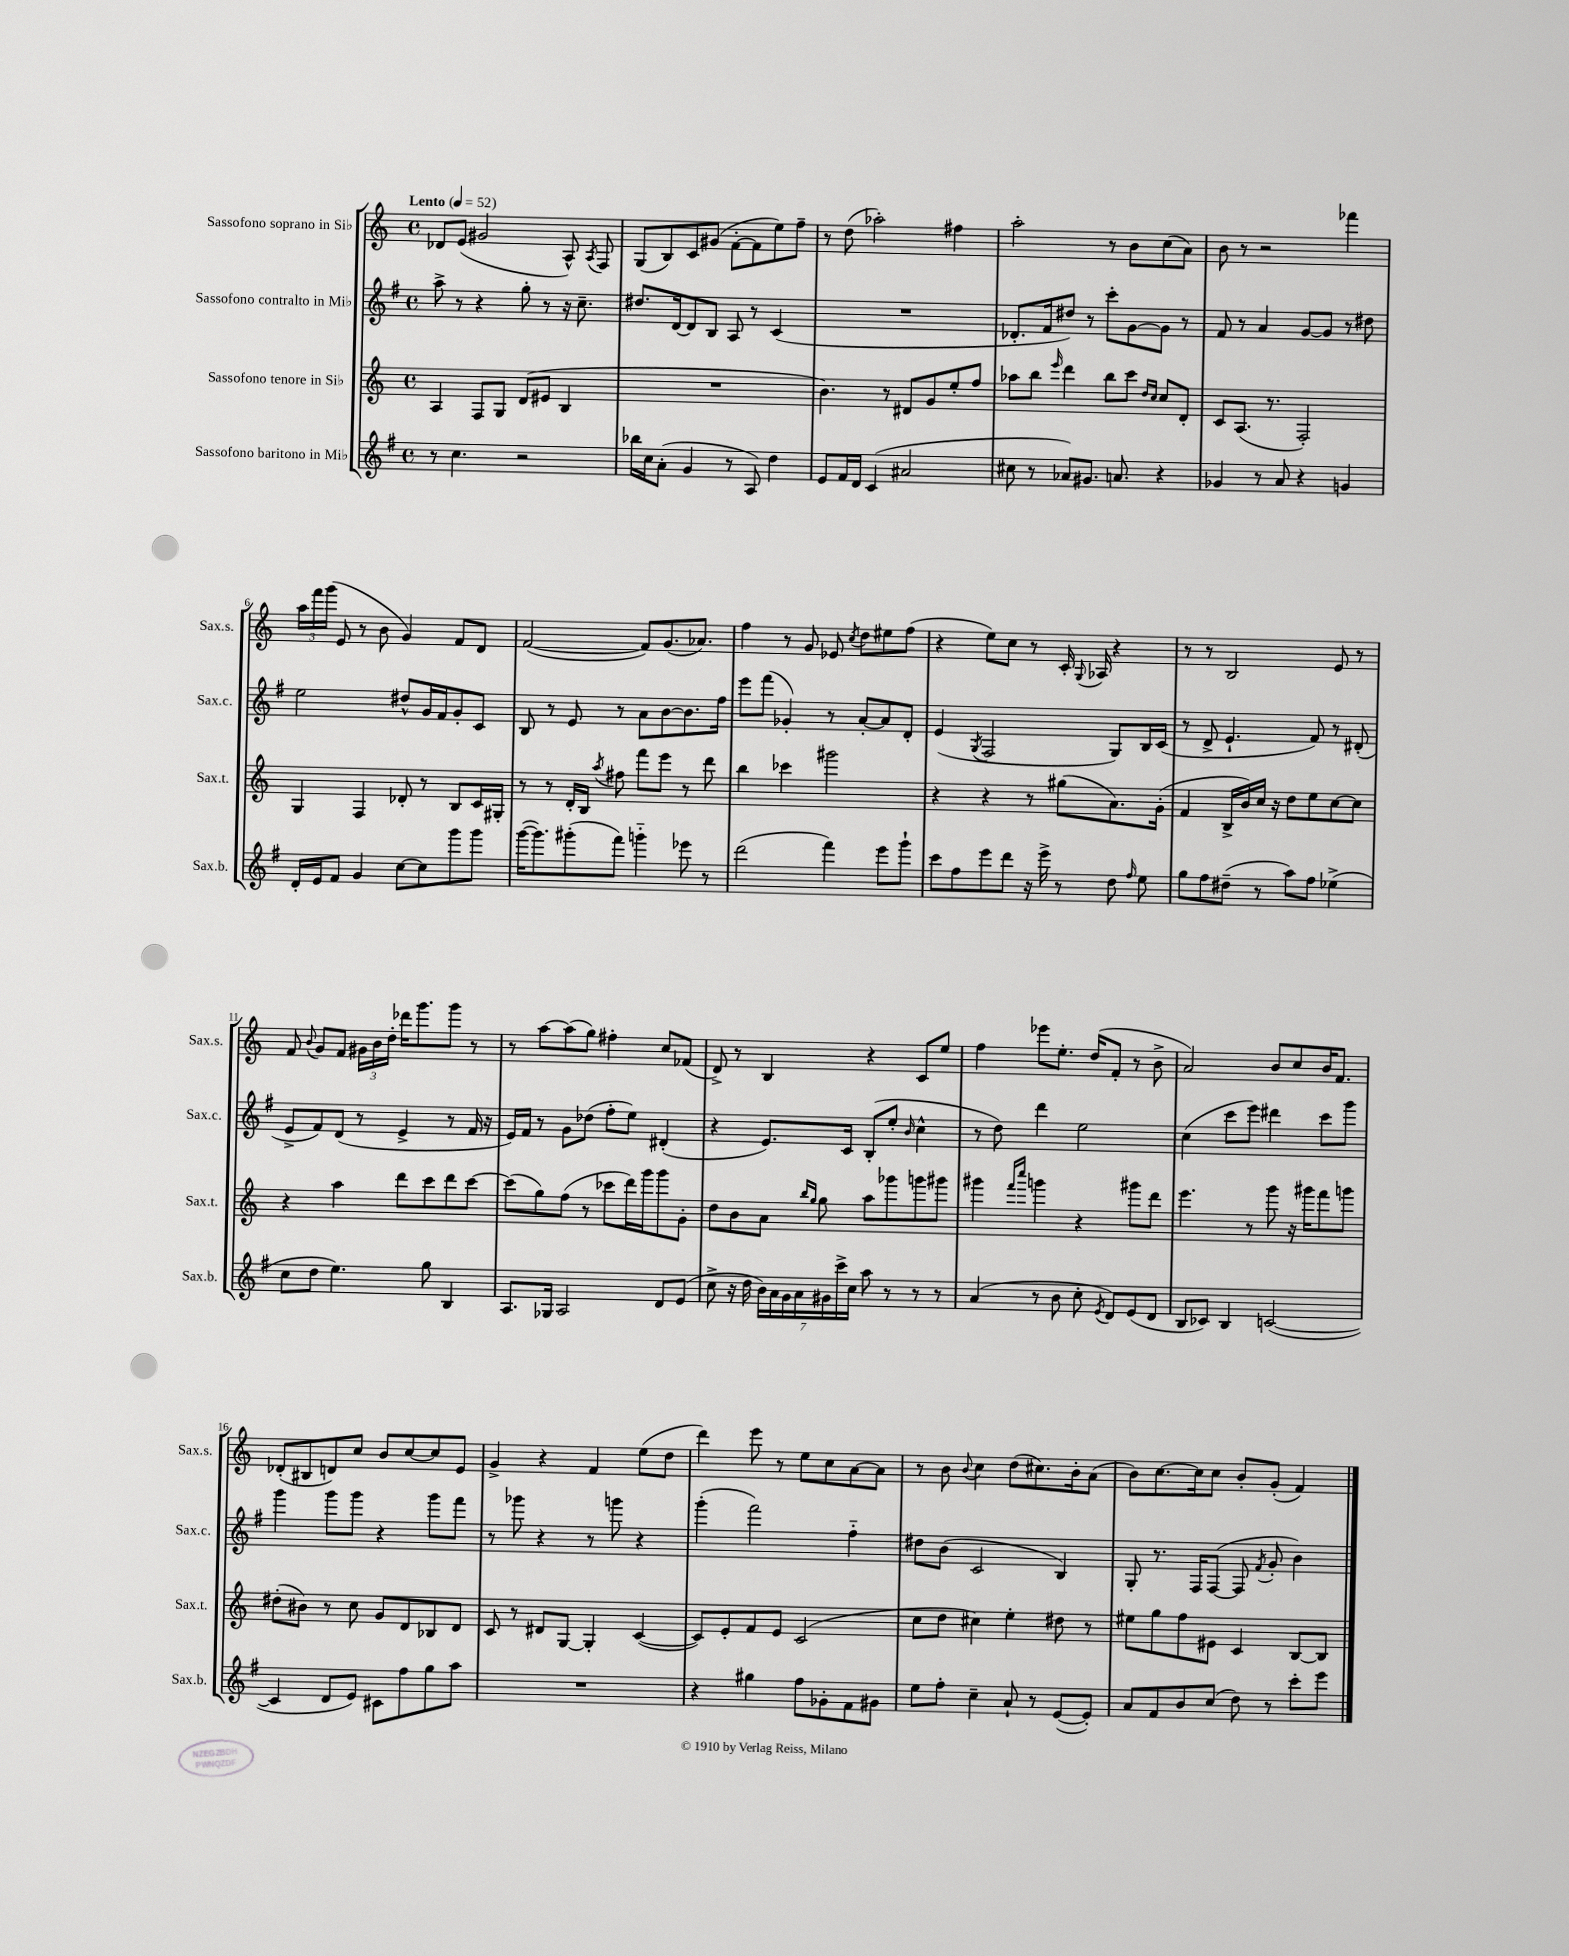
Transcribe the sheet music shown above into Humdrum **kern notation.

**kern	**kern	**kern	**kern
*staff4	*staff3	*staff2	*staff1
*clefG2	*clefG2	*clefG2	*clefG2
*k[f#]	*k[]	*k[f#]	*k[]
*M4/4	*M4/4	*M4/4	*M4/4
*met(c)	*met(c)	*met(c)	*met(c)
*MM52	*MM52	*MM52	*MM52
8r	4A/	8aa^\	8d-/L
4.cc\	.	8r	(8e/J
.	8F/L	4r	2g#/
.	8G/J	.	.
2r	(8d/L	8gg'\	.
.	8e#/J	8r	.
.	4B/	16r	8A^^/)
.	.	8.cc~\	.
.	.	.	8qA/
.	.	.	8F/
=	=	=	=
16bb-\LL	1r	8.dd#/L	(8G/L
16cc\J	.	.	.
(8a'\J	.	.	8B/)
.	.	[16d/k	.
4g/	.	8d/]	8c/
.	.	8B/J	(8g#/J
8r	.	8A/	[8f'\L
8A/)	.	8r	8f\]
4dd\	.	(4c/	8ee\)
.	.	.	8ff~\J
=	=	=	=
8e/L	4.b\)	1r	8r
16f#/L	.	.	(8dd\
16d/JJ	.	.	.
(4c/	.	.	2aa-'\)
.	8r	.	.
2a#/	8d#/L	.	.
.	8g/	.	.
.	8ee'/	.	4ff#\
.	8ff/J	.	.
=	=	=	=
8cc#\	8aa-\L	8.d-'/L	2aa'\
8r	8bb\J	.	.
.	.	16f#/k	.
.	16qqeee/	.	.
8a-/L)	4ddd\	8dd#/J)	.
8.g#/J	.	8r	.
.	8bb\L	8ccc'\L	8r
8.a/	.	.	.
.	8ccc\J	[8g\	8b\L
.	16qqdd/LL	.	.
.	16qqcc/JJ	.	.
4r	8cc/L	8g\]J	(8cc\
.	8d'/J	8r	8a\J)
=	=	=	=
4g-/	8c/L	8f#/	8b\
.	(8.A/J	8r	8r
8r	.	4a/	2r
.	8.r	.	.
8a/	.	.	.
4r	2F'/)	[8g/L	.
.	.	8g/]J	.
4g/	.	8r	4fff-\
.	.	8dd#\	.
=	=	=	=
16d'/LL	4G/	2ee\	24aa\LL
.	.	.	24fff\
16e/J	.	.	.
.	.	.	(24ggg\JJ
8f#/J	.	.	8e/
4g/	4F/	.	8r
.	.	.	8b\
[8cc\L	8d-'/	8dd#^^/L	4g/)
8cc\]	8r	16g/L	.
.	.	16f#/J	.
8ggg\	8B/L	8g'/	8f/L
8ggg\J	16c/L	8c/J	8d/J
.	16G#'/JJ	.	.
=	=	=	=
([16ggg\LK	8r	8B/	([2f/
8.ggg\])	.	.	.
.	8r	8r	.
(8ggg#'\	16d'/LL	8e/	.
.	16B/JJ	.	.
.	8qaa/	.	.
8fff#\J)	8ff#\	8r	.
4ggg'~\	8fff\L	8a\L	8f/]L)
.	8eee\J	[8b\	(8.g/
8eee-\	8r	8.b\]	.
.	.	.	8.a-/J)
8r	8ddd\	.	.
.	.	16ff#\Jk	.
=	=	=	=
(2ddd\	4bb\	8eee\L	4ff\
.	.	(8fff#\J	.
.	4ccc-\	4g-'/)	8r
.	.	.	8g/
4fff#\)	2ggg#\	8r	8e-/
.	.	.	8qcc/
.	.	[8a'/L	8dd\L
8eee\L	.	8a/]	8ee#\
8ggg`\J	.	8d'/J	(8ff\J
=	=	=	=
8ccc\L	4r	(4e/	4r
8ff#\	.	.	.
.	.	8qG/	.
8eee\	4r	2F#/	8ee\L)
8ddd\J	.	.	8cc\J
16r	8r	.	8r
16eee^\	.	.	.
8r	(8gg#\L	.	16c'/
.	.	.	8qqG/
.	.	.	16A-/
8dd\	8.a\)	8G/L)	4r
16qqff#/	.	.	.
8ee\	.	16B/L	.
.	(16g'\Jk	(16c/JJ	.
=	=	=	=
8gg\L	4f/	8r	8r
8ff#\	.	8d^/	8r
(8dd#~\J	16B^/LL	4.e`/	2B/
.	16b/)	.	.
8r	16cc/JJ	.	.
.	16r	.	.
8aa\L)	8dd\L	.	.
8ff#\J	8ee\	8f#/)	.
(4ee-^\	[8cc\	8r	8e/
.	8cc\]J	(8d#'/	8r
=	=	=	=
8cc\L	4r	8e^/L	8f/
.	.	.	8qqb/
8dd\J	.	8f#/)	8g/L
4.ee\)	4aa\	(8d/J	8f/J
.	.	8r	24g#\LL
.	.	.	24b\
.	.	.	24dd'\JJ
.	8ddd\L	4e^/	16ddd-\LK
.	.	.	8.ggg\
8gg\	8ccc\	.	.
4B/	8ddd\	8r	8ggg\J
.	[8ccc\J	16f#/	8r
.	.	16r	.
=	=	=	=
8.A/L	(8ccc\]L	16e/LL)	8r
.	.	16f#/JJ	.
.	8gg\)	8r	[8aa\L
16G-/Jk	.	.	.
2A/	(8ff\J	8g\L	(8aa\]
.	8r	(8dd-\J	8gg\J)
.	8ccc-\L	8ff#'\L	4ff#'\
.	16ddd\L)	8ee\J)	.
.	16ggg\J	.	.
8d/L	8ggg\	(4d#'/	8cc/L
(8e/J	8g'\J	.	(8f-/J
=	=	=	=
8cc^\	8dd\L	4r	8d^/)
16r	8b\	.	8r
16dd\	.	.	.
28b\LL)	8a\J	8.e/L)	4B/
28a\	.	.	.
28g\	.	.	.
28a\	.	.	.
.	16qqbb/LL	.	.
.	16qqgg/JJ	.	.
.	8gg\	.	.
28g#\	.	.	.
28ccc^\	.	.	.
.	.	16c/Jk	.
28cc\JJ	.	.	.
8aa\	8aa\L	(8B'/L	4r
8r	8ggg-\	8ee'/J	.
.	.	16qqb/	.
8r	8ggg\	4cc^^\	8c/L
8r	8ggg#\J	.	8ee/J
=	=	=	=
(4a/	4ggg#\	8r	4ff\
.	.	8dd\)	.
.	16qqfff/LL	.	.
.	16qqcccc/JJ	.	.
8r	4ggg\	4ddd\	8eee-\L
8b\	.	.	8.ee'\J
8cc'\	4r	2ee\	.
.	.	.	(16dd/LK
8qe/	.	.	.
8d/L)	.	.	8f'/J
(8e/	8ggg#\L	.	8r
8d/J	8ddd\J	.	8b^\
=	=	=	=
8B/L	4.eee\	(4cc\	2a/)
8c-/J)	.	.	.
4B/	.	8ccc\L	.
.	8r	8eee\J)	.
([2c/	8ggg\	4ddd#\	8b/L
.	16r	.	8cc/
.	16ggg#\LK	.	.
.	8fff\	8ccc\L	16b/K
.	.	.	8.f/J
.	8ggg\J	8ggg\J	.
=	=	=	=
4c/]	(8dd#'\L	4ggg\	(8d-'/L
.	8b#\J)	.	8B#/
8d/L	8r	8ggg\L	8d/)
8e/J)	8cc\	8ggg\J	8cc/J
8c#\L	8g/L	4r	8b/L
8ff#\	8d/	.	[8cc/
8gg\	8B-/	8ggg\L	8cc/]
8aa\J	8d/J	8fff#\J	8e/J
=	=	=	=
1r	8c/	8r	4g^/
.	8r	8ggg-\	.
.	8d#/L	4r	4r
.	[8G/J	.	.
.	4G'/]	8r	4f/
.	.	8ggg\	.
.	([4c/	4r	(8ee\L
.	.	.	8dd\J
=	=	=	=
4r	8c/]L)	(4ggg'\	4ddd\)
.	8e'/	.	.
4gg#\	8f/	2fff#\)	8eee\
.	8e/J	.	8r
8ff#\L	(2c/	.	8ee\L
8g-'\	.	.	8cc\
8f#\	.	4ff#'~\	[8a\
8g#\J	.	.	8a\]J
=	=	=	=
8ee\L	8cc\L	8dd#\L	8r
8ff#'\J	8dd\J	(8b\J	8b\
.	.	.	8qqb/
4cc~\	4cc#\)	2c/	4cc\
8a`/	4ee'\	.	(8dd\L
8r	.	.	8.cc#\)
([8e/L	8dd#\	4B/)	.
.	.	.	16b'\k
8e'/]J)	8r	.	(8a\J
=	=	=	=
8a/L	8ee#\L	8G'/	8b\L)
8f#/	8gg\	8.r	[8.cc\
8b/	8ff\	.	.
.	.	16F#/LK	16cc\]k
(8cc/J	8e#\J	([8F#/J	8cc\J
8dd\)	4c/	8F#/]	8b'/L
.	.	8qf#/	.
8r	.	8g'/	(8g'/J
8ccc'\L	[8B/L	4b\)	4f/)
8eee\J	8B/]J	.	.
==	==	==	==
*-	*-	*-	*-
